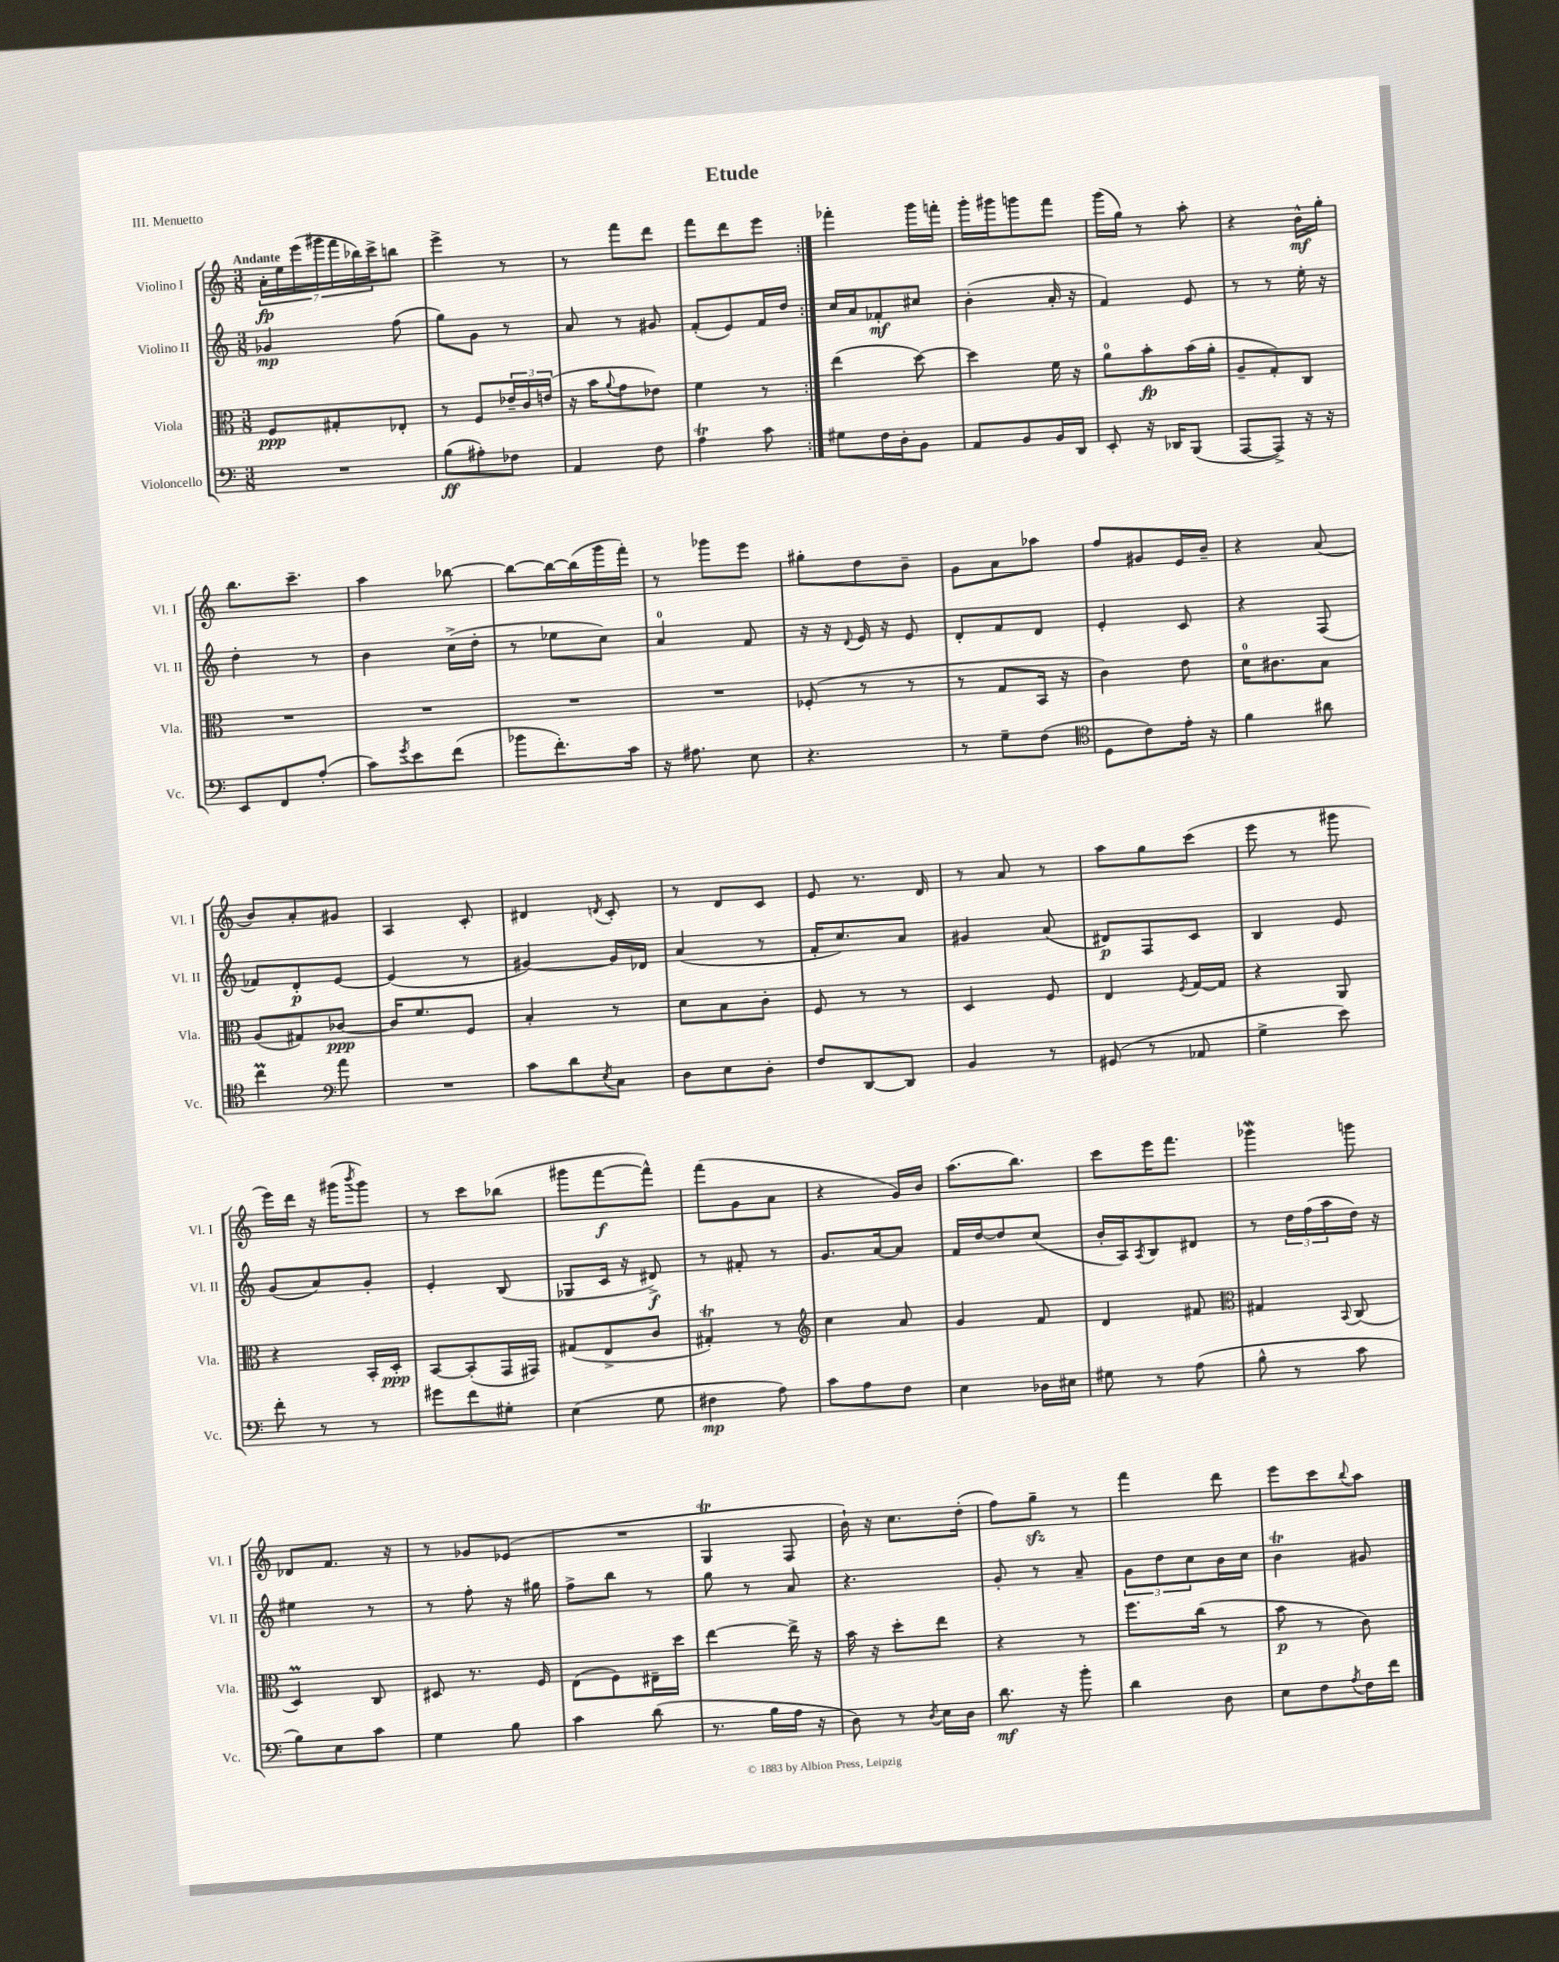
\header { title = "Etude" piece = "III. Menuetto" }
<<
\new StaffGroup <<
\new Staff = "s0" \with { instrumentName = "Violino I" shortInstrumentName = "Vl. I" } {
    \clef treble \key c \major \numericTimeSignature \time 3/8 \tempo "Andante"
    \repeat volta 2 { \tuplet 7/4 { a'16-.\fp e''16 e'''16( gis'''16 f'''16 bes''16) c'''16-> } b''8 |
    e'''4-> r8 |
    r8 f'''8 d'''8 |
    f'''8 d'''8 e'''8 | }
    fes'''4-. g'''16 f'''16-. |
    g'''16-. gis'''16 g'''8 f'''8 |
    g'''16( g''16) r8 a''8-. |
    r4 b'16-^\mf g''16-. |
    b''8. c'''8.-- |
    a''4 bes''8~ |
    bes''8~ bes''16~ bes''16( g'''16 f'''16-.) |
    r8 ges'''8 e'''8 |
    gis''8-. d''8 b'8-- |
    g'8 a'8 aes''8 |
    f''8 gis'8 e'16 b'16-- |
    r4 a'8( |
    b'8) a'8-. gis'8 |
    a4 c'8-. |
    dis'4 \acciaccatura { d'8 } c'8-. |
    r8 d'8 c'8 |
    e'8 r8. d'16 |
    r8 a'8 r8 |
    a''8 g''8 c'''8( |
    e'''8 r8 gis'''8 |
    e'''16) d'''16 r16 gis'''16( \acciaccatura { b'''8 } gis'''8) |
    r8 c'''8 bes''8( |
    gis'''8 f'''8~\f f'''8-^) |
    f'''8( g'8 a'8 |
    r4 g'16) b'16 |
    a''8.( b''8.) |
    c'''8 e'''16 f'''8. |
    ges'''4\mordent g'''8 |
    des'8 f'8. r16 |
    r8 ges'8 ees'8( |
    R4. |
    g4\trill f8 |
    b'16-!) r16 c''8. d''16-.( |
    f''8) g''8--\sfz r8 |
    f'''4 d'''8 |
    e'''8 c'''8 \appoggiatura { b''8 } a''8 \bar "|." |
}
\new Staff = "s1" \with { instrumentName = "Violino II" shortInstrumentName = "Vl. II" } {
    \clef treble \key c \major \numericTimeSignature \time 3/8
    \repeat volta 2 { ges'4\mp f''8( |
    g''8) g'8 r8 |
    a'8 r8 gis'8 |
    f'8-.( e'8) f'16 d''16 | }
    c''16 a'16 fes'8-.\mf cis''8 |
    b'4-.( a'16-. r16 |
    f'4) e'8 |
    r8 r8 e''16-. r16 |
    d''4-. r8 |
    b'4 c''16->( d''16-. |
    r8 ees''8 c''8) |
    a'4-0 f'8 |
    r16 r16 \appoggiatura { d'8 } e'16 r16 e'8 |
    d'8-. f'8 d'8 |
    e'4-. c'8 |
    r4 f8( |
    fes'8) d'8-.\p e'8~ |
    e'4( r8 |
    gis'4~) gis'16 des'16 |
    a'4( r8 |
    f'16-. c''8.) a'8 |
    gis'4 a'8( |
    dis'8\p) f8 c'8 |
    b4 e'8 |
    g'8( a'8) g'8-. |
    e'4-. b8( |
    ges8 c'16 r16 dis'8->\f) |
    r8 fis'8-. r8 |
    g'8. a'16~ a'8 |
    f'16 d''16~ d''8 c''8( |
    b'16-. a16) \acciaccatura { a8 } b8 dis'8 |
    r8 \tuplet 3/2 { d''16 f''16( a''16 } d''16) r16 |
    eis''4 r8 |
    r8 f''8-. r16 gis''16 |
    f''8-> b''8 r8 |
    g''8 r8 a'8 |
    r4. |
    g'8-. r8 a'8-- |
    \tuplet 3/2 { g'8 d''8 c''8 } b'16 c''16 |
    b'4\trill gis'8 \bar "|." |
}
\new Staff = "s2" \with { instrumentName = "Viola" shortInstrumentName = "Vla." } {
    \clef alto \key c \major \numericTimeSignature \time 3/8
    \repeat volta 2 { f8\ppp gis8-. ees8-. |
    r8 f8 \tuplet 3/2 { ees'16-- c'16 e'16( } |
    r16 b'16 \appoggiatura { a'8 } g'8 ees'8) |
    f'4 r8 | }
    e''4( d''8~) |
    d''4 f'16 r16 |
    a'8-0 b'8-.\fp b'16( a'16-. |
    a8-- g8-.) c8 |
    R4. |
    R4. |
    R4. |
    R4. |
    fes8-.( r8 r8 |
    r8 g8 b,16 r16 |
    c'4) e'8 |
    d'16-0 cis'8. b8 |
    a8( gis8) ces'8~\ppp |
    ces'16 f'8. f8 |
    b4-. r8 |
    d'8 b8 c'8-. |
    f8 r8 r8 |
    d4 f8 |
    e4 \acciaccatura { f8 } g16~ g16 |
    r4 a,8 |
    r4 b,16-. d16-.\ppp |
    b,8~ b,8-.( g,16 gis,16) |
    gis8( e8-> c'8 |
    gis4-.\trill) r8 |
    \clef treble c''4 a'8 |
    g'4 f'8 |
    d'4 fis'8 |
    \clef alto gis4 \appoggiatura { b,8 } c8( |
    d4\prall) c8 |
    dis8 r8. f16 |
    e8( f8) eis16-- d''16 |
    e''4~ e''16-> r16 |
    b'16 r16 d''8-. e''8 |
    r4 r8 |
    f''8. c''16( r8 |
    b'8\p r8 c'8) \bar "|." |
}
\new Staff = "s3" \with { instrumentName = "Violoncello" shortInstrumentName = "Vc." } {
    \clef bass \key c \major \numericTimeSignature \time 3/8
    \repeat volta 2 { R4. |
    b8\ff( ais8-.) fes8 |
    a,4 f8 |
    a4\trill c'8 | }
    gis8 f16 d16-. b,8 |
    a,8 b,8 b,16 d,16 |
    e,8-. r16 des,16 b,,8( |
    a,,8~ a,,8->) r16 r16 |
    e,8 f,8 a8-.( |
    c'8) \acciaccatura { g'8 } e'8 f'8( |
    bes'8 f'8.-.) c'16 |
    r16 ais8. e8 |
    r4. |
    r8 g8-- f8( |
    \clef tenor d8 c'8) e'16-. r16 |
    f'4 ais'8 |
    c''4\prall \clef bass a'8 |
    R4. |
    c'8 d'8 \acciaccatura { e8 } c8 |
    d8 e8 d8-. |
    f8 d,8~ d,8 |
    b,4 r8 |
    gis,8( r8 aes,8 |
    g4-> e'8) |
    f'8-. r8 r8 |
    gis'8 f'8 gis8-. |
    e4( g8 |
    fis4\mp a8) |
    c'8 a8 f8 |
    e4 des16 eis16 |
    gis8 r8 a8( |
    b8-^ r8 c'8 |
    b8) e8 c'8 |
    g4 b8 |
    c'4 d'8( |
    r8. b16 a16 r16 |
    d8) r8 \acciaccatura { d8 } e16 d16 |
    d'8.\mf r16 b'8-. |
    d'4 d8 |
    e8 f8 \acciaccatura { a8 } f16 f'16 \bar "|." |
}
>>
>>
\layout { \context { \Score \remove "Bar_number_engraver" } }
